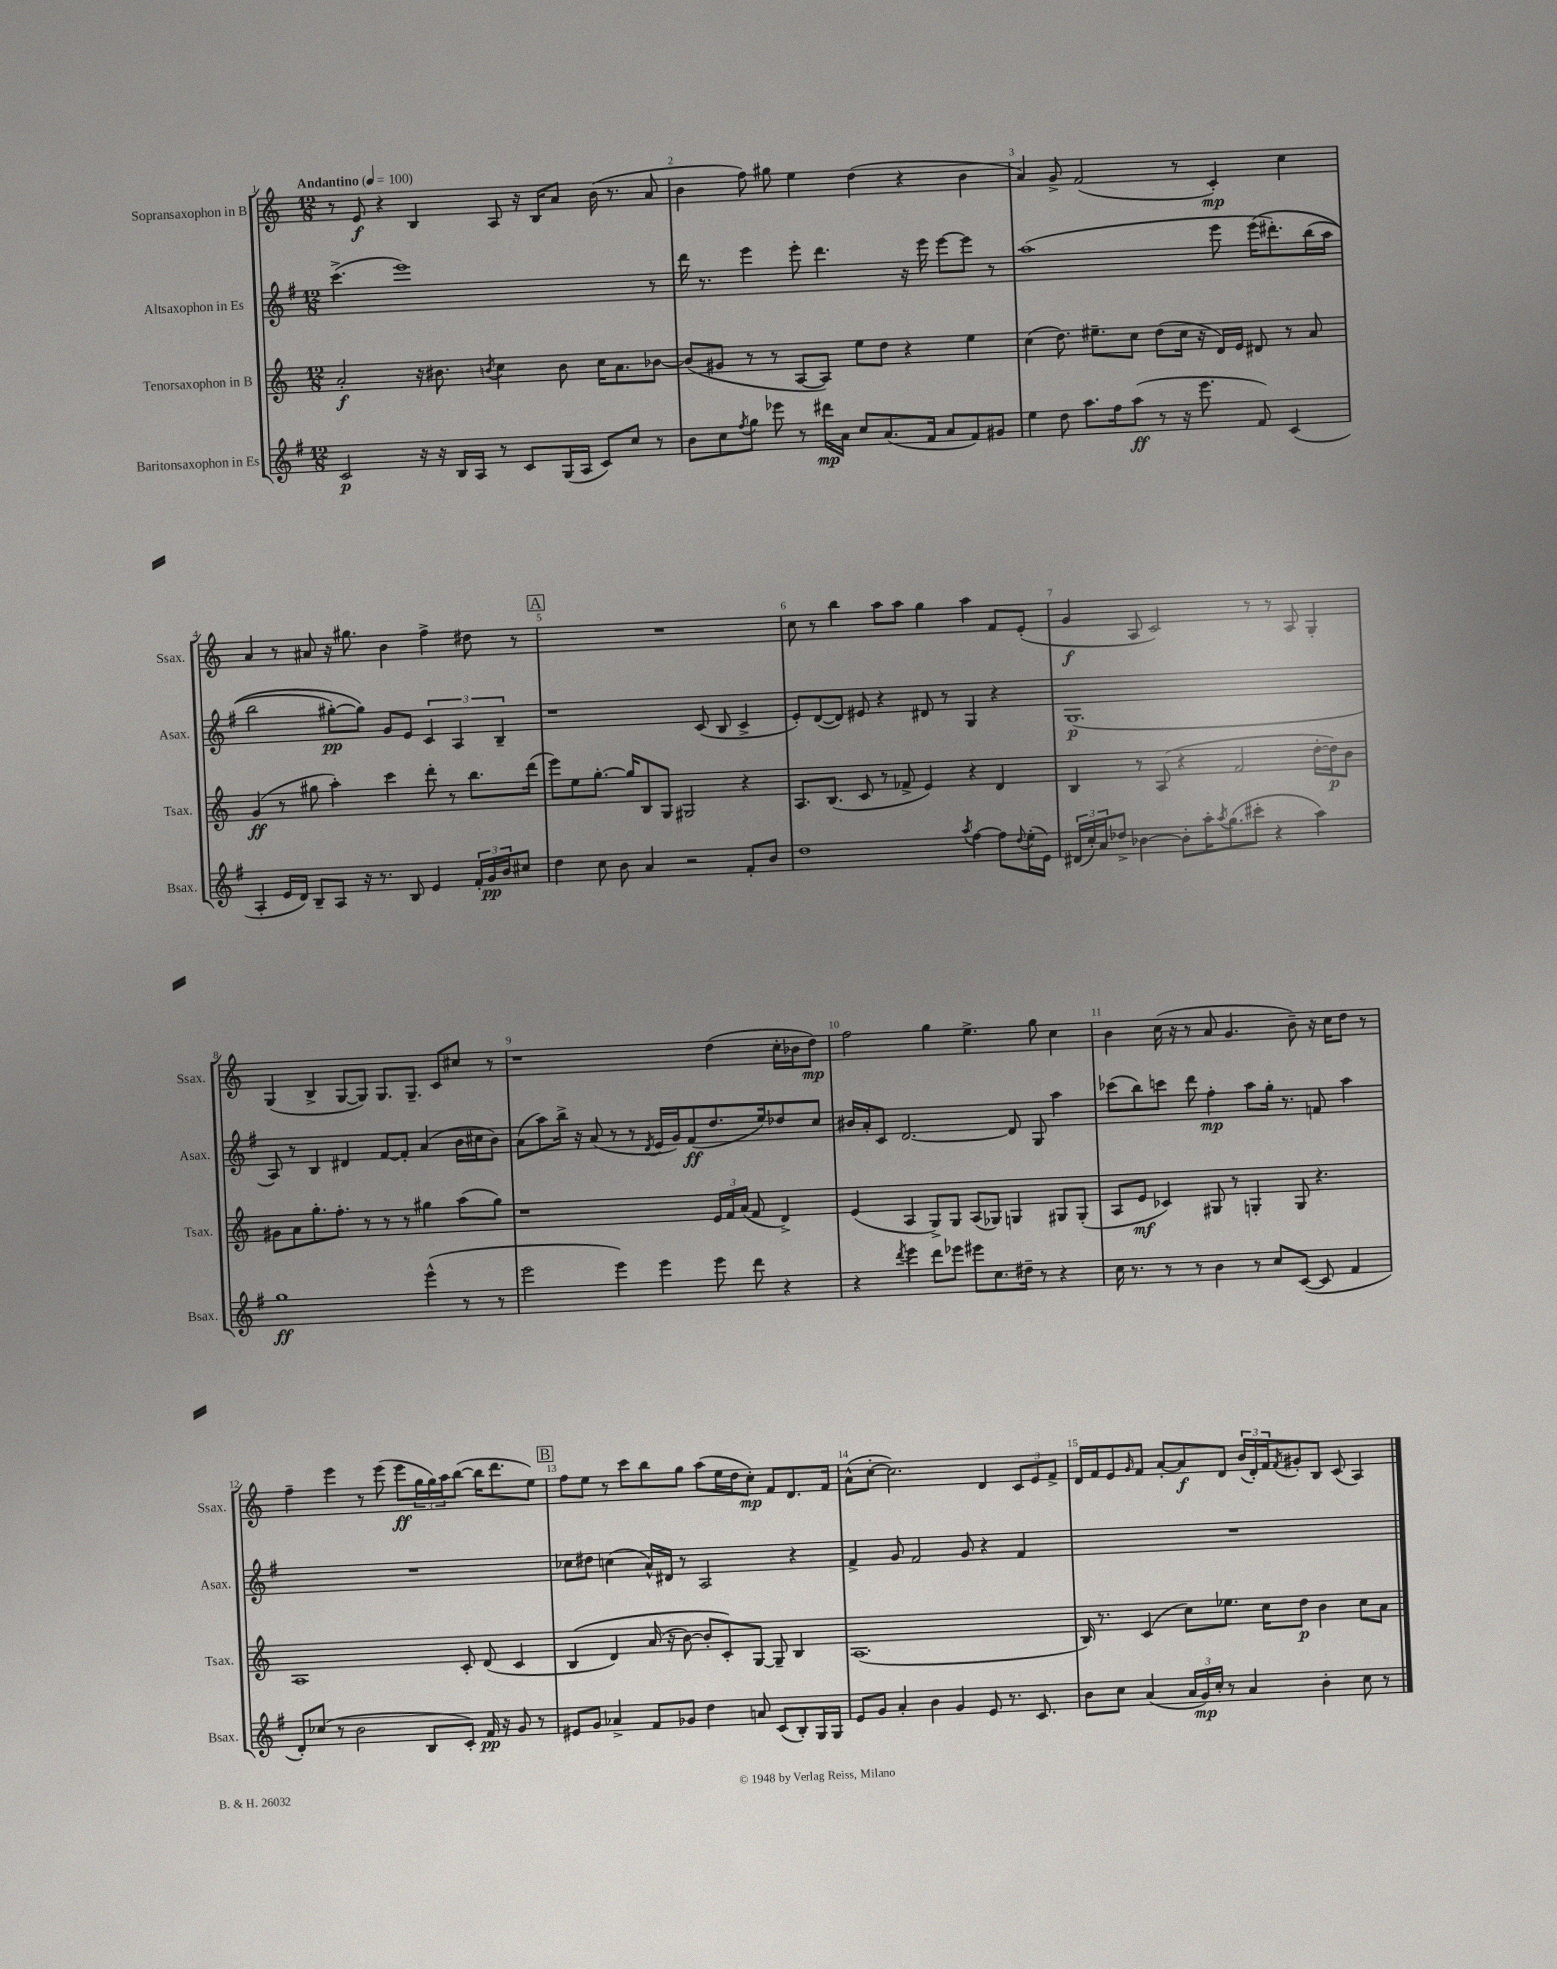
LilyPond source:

<<
\new StaffGroup <<
\new Staff = "s0" \with { instrumentName = "Sopransaxophon in B" shortInstrumentName = "Ssax." } {
    \clef treble \key c \major \numericTimeSignature \time 12/8 \tempo "Andantino" 4 = 100
    r8 e'8\f r4 b4 a8 r16 b16 a'8 b'16( r8. a'8 |
    b'4 f''8) gis''8 e''4 d''4( r4 b'4 |
    a'4) g'8-> f'2( r8 c'4-.\mp) c''4 |
    a'4 r8 ais'8 r16 gis''8. b'4 f''4-> dis''8 r8 |
    \mark \markup { \box "A" } R1. |
    c''8 r8 b''4 a''8 a''8 g''4 a''4 f'8 e'8-.( |
    g'4\f a8 c'2) r8 r8 a8 g4-. |
    g4( b4-> g8~ g8) g8. g8.-- c'8 cis''8 r8 |
    r1 d''4( c''16-. bes'16 d''8\mp) |
    f''2 g''4 e''4.-> g''8 c''4 |
    b'4 c''16( r16 r8 a'8 g'4. b'8--) r16 c''16 d''8 r8 |
    f''4-- e'''4 r8 e'''8( e'''8\ff \tuplet 3/2 { g''16 g''16) a''16 } b''8~( b''16 d'''8. e''8) |
    \mark \markup { \box "B" } f''8 e''8 r8 c'''8 b''8 g''8 a''8( e''16 d''16 c''8-.\mp) f'8 d'8. f'16 |
    a'8-^( c''8~-. c''2.) d'4 \tuplet 3/2 { c'8 e'8 f'8-> } |
    d'16 f'16 e'8 \grace { g'16 } f'8 a'8~-. a'8\f d'8 \tuplet 3/2 { b'16( d'16-.) f'16 } \acciaccatura { f'8 } gis'8-. b8 c'8( a4) \bar "|." |
}
\new Staff = "s1" \with { instrumentName = "Altsaxophon in Es" shortInstrumentName = "Asax." } {
    \clef treble \key g \major \numericTimeSignature \time 12/8
    c'''4.->( e'''1) r8 |
    d'''16 r8. e'''4 e'''8-. d'''4. r16 e'''16 e'''8~ e'''8 r8 |
    a''1( e'''8 e'''16\( dis'''8.-.) b''16( a''16 |
    b''2 gis''8~-.\pp) gis''8\) g'8 e'8 \tuplet 3/2 { c'4 a4 b4-- } |
    \mark \markup { \box "A" } r1 c'8( b8 c'4-> |
    e'8-.) d'8~( d'8) eis'8 r4 dis'8 r8 g4 r4 |
    g1.\p( |
    a8) r8 b4 dis'4 fis'8~ fis'8-. a'4( b'16 cis''16 b'8) |
    a'8( a''8) b''16-> r16 a'8( r8 r8 \acciaccatura { d'8 } e'16 g'16) fis'8\ff( d''8. e''16) des''8 c''8 |
    bis'16 a'16-. c'8 d'2.~ d'8 g8 a''4 |
    ces'''8( b''8) c'''8 d'''8 fis''4-.\mp a''8 g''16-. r8. f'8 a''4 |
    R1. |
    \mark \markup { \box "B" } ces''8 dis''8 c''4( a'16-^) dis'16 r8 a2 r4 |
    fis'4-> g'8 fis'2 g'8 r4 fis'4 |
    R1. \bar "|." |
}
\new Staff = "s2" \with { instrumentName = "Tenorsaxophon in B" shortInstrumentName = "Tsax." } {
    \clef treble \key c \major \numericTimeSignature \time 12/8
    a'2-.\f r16 bis'8. \acciaccatura { b'8 } c''4 b'8 c''16 a'8. bes'8~ |
    bes'8( gis'8 r8 r8 a8~ a8) e''8 d''8 r4 e''4 |
    c''4( d''8.) eis''8.-- c''8 d''8( c''16 r16 d'16) e'16 dis'8 r8 a'8 |
    g'4\ff( r8 gis''8 a''4-.) c'''4 d'''8-. r8 b''8. d'''16( |
    \mark \markup { \box "A" } e'''8) e''8 g''8.~-. g''16 b8 g8 gis2 r4 |
    a8. b8.( c'8 r8 fes'8-> e'4) r4 d'4 |
    b4 r8 a8( r4 f'2 d''16~-. d''16\p) b'8 |
    gis'8 a'8 g''8.-. f''8.-. r8 r8 r8 gis''4 a''8( gis''8) |
    r1 \tuplet 3/2 { e'16 f'16 a'16( } f'8 d'4->) |
    e'4( a4 g8->) g8 a8( ges8) g4 gis8 gis8-.( |
    a8 e'8\mf ces'4) gis8 r8 g4-. g8 r4. |
    a1 c'8-. d'8( c'4 |
    \mark \markup { \box "B" } b4\( d'4) a'16( r16 b'8~) b'8-. c'8-.\) g8~ g8-- b4 |
    a1.( |
    b16) r8. c'4( c''8) ees''8. c''16 d''8\p b'4 c''8 a'8 \bar "|." |
}
\new Staff = "s3" \with { instrumentName = "Baritonsaxophon in Es" shortInstrumentName = "Bsax." } {
    \clef treble \key g \major \numericTimeSignature \time 12/8
    c'2\p r16 r16 b16 a16 r8 c'8 g16( a16 c'8) c''8 r8 |
    b'8 c''8 \acciaccatura { fis''8 } g''8 ees'''8 r8 dis'''16\mp a'16 c''8 a'8.( fis'16 a'8 fis'8) gis'8 |
    e''4 d''8 a''8. fis''16 a''8\ff( r8 r16 e'''8. fis'8) c'4( |
    a4-. e'16 d'16) b8-- a8 r16 r8. b8 e'4 \tuplet 3/2 { fis'16-. g'16\pp b'16 } cis''8 |
    \mark \markup { \box "A" } d''4 c''8 b'8 a'4 r2 fis'8-. b'8 |
    d''1 \acciaccatura { a''8 } fis''4~ fis''8 \appoggiatura { d''8 } e''16-.( e'16) |
    \tuplet 3/2 { dis'16( c''16-.) a'16 } des''8-> bes'4~ bes'8-. a''16-. \acciaccatura { a''8 } g''8.( cis'''8-. r4 a''4) |
    g''1\ff e'''4-^( r8 r8 |
    e'''2 e'''4) e'''4 e'''8 d'''8 r4 |
    r4 \acciaccatura { d'''8 } e'''4 d'''8 ees'''8 eis'''8 c''8. dis''16-- r8 r4 |
    c''16 r8. r8 r8 b'4 r8 c''8 c'8~( c'8 fis'4 |
    d'8-.) ces''8( r8 b'2 b8 c'8-.) fis'16\pp r16 g'8 r8 |
    \mark \markup { \box "B" } eis'8 g'8 aes'4-> fis'8 ges'8 d''4 a'8 c'8( b8-.) g16 g16 |
    e'8 g'8 a'4-. b'4 g'4 e'8 r8. c'8. |
    b'8 c''8 a'4( \tuplet 3/2 { a'16 g'16\mp) c''16-. } r8 a'4 b'4-. c''8 r8 \bar "|." |
}
>>
>>
\layout { \context { \Score \override BarNumber.break-visibility = ##(#f #t #t) barNumberVisibility = #all-bar-numbers-visible } }
